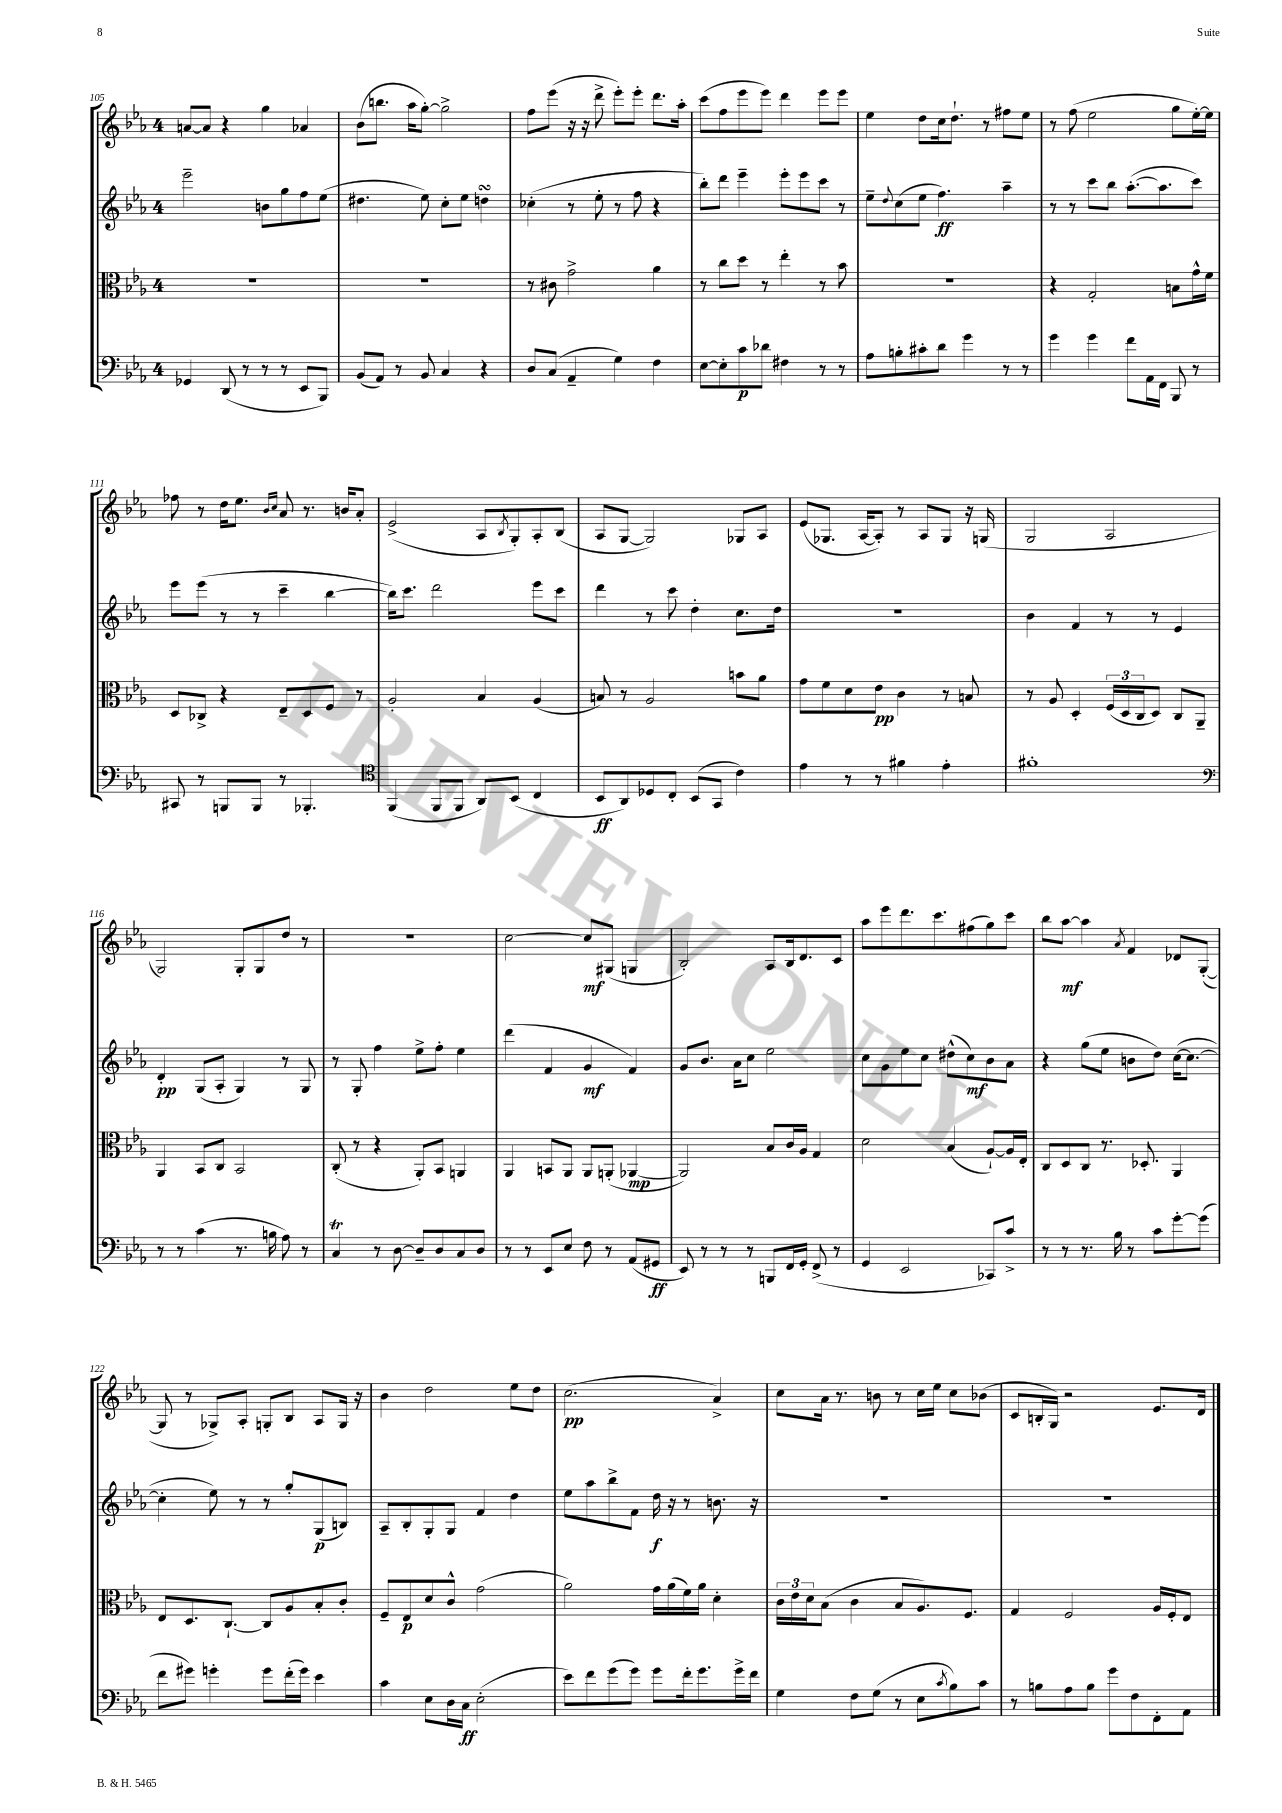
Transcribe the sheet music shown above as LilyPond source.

<<
\new StaffGroup <<
\new Staff = "s0" {
    \clef treble \key ees \major \once \override Staff.TimeSignature.style = #'single-digit \time 4/4
    a'8~ a'8 r4 g''4 aes'4 |
    bes'8( b''8. aes''16 g''8~-.) g''2-> |
    f''8 ees'''8( r16 r16 d'''8-> ees'''8-.) ees'''8-. d'''8. aes''16-. |
    c'''8( f''8 ees'''8 ees'''8) d'''4 ees'''8 ees'''8 |
    ees''4 d''8 c''16 d''8.-! r8 fis''8 ees''8 |
    r8 f''8( ees''2 g''8 ees''16~-.) ees''16 |
    fes''8 r8 d''16 ees''8. \grace { bes'16 c''16 } aes'8 r8. b'16 aes'8-. |
    ees'2->( aes8 \acciaccatura { bes8 } g8-.) aes8-. bes8( |
    aes8 g8~ g2) ges8 aes8 |
    ees'8( ges8. aes16~ aes8-.) r8 aes8 ges8 r16 g16( |
    g2 aes2 |
    g2) g8-. g8 d''8 r8 |
    R1 |
    c''2~ c''8\mf gis8( g4 |
    bes2-.) aes8 bes16 d'8. c'8 |
    aes''8 ees'''8 d'''8. c'''8. fis''8( g''8) c'''8 |
    bes''8 aes''8~\mf aes''4 \acciaccatura { aes'8 } f'4 des'8 g8~-.( |
    g8 r8 ges8->) aes8-. g8-. bes8 aes8 g16 r16 |
    bes'4 d''2 ees''8 d''8 |
    c''2.\pp( aes'4->) |
    c''8 aes'16 r8. b'8 r8 c''16 ees''16 c''8 bes'8( |
    c'8 b16-. g16) r2 ees'8. d'16 \bar "|." |
}
\new Staff = "s1" {
    \clef treble \key ees \major \once \override Staff.TimeSignature.style = #'single-digit \time 4/4
    ees'''2-- b'8 g''8 f''8 ees''8( |
    dis''4. ees''8) c''8-. ees''8 d''4\turn |
    ces''4-.( r8 ees''8-. r8 f''8 r4 |
    bes''8-.) d'''8 ees'''4-- ees'''8-. ees'''8 c'''8 r8 |
    ees''8-- \appoggiatura { d''8 } c''8( ees''8 f''4.\ff) aes''4-- |
    r8 r8 c'''8 bes''8 aes''8.~-.( aes''8. c'''8) |
    ees'''8 ees'''8( r8 r8 c'''4-- bes''4~ |
    bes''16) c'''8. d'''2 ees'''8 c'''8 |
    d'''4 r8 c'''8 d''4-. c''8. d''16 |
    R1 |
    bes'4 f'4 r8 r8 ees'4 |
    d'4-.\pp g8( aes8-. g4) r8 g8 |
    r8 g8-. f''4 ees''8-> f''8-. ees''4 |
    d'''4( f'4 g'4\mf f'4) |
    g'8 bes'8. aes'16 c''8 ees''2 |
    c''8 g'8 ees''8 c''8 dis''8-^( c''8\mf) bes'8 aes'8 |
    r4 g''8( ees''8 b'8 d''8) c''16~( c''8.~ |
    c''4-. ees''8) r8 r8 g''8-. g8\p( b8) |
    aes8-- bes8-. g8-. g8 f'4 d''4 |
    ees''8 aes''8 bes''8-> f'8 d''16\f r16 r8 b'8. r16 |
    R1 |
    R1 \bar "|." |
}
\new Staff = "s2" {
    \clef alto \key ees \major \once \override Staff.TimeSignature.style = #'single-digit \time 4/4
    R1 |
    R1 |
    r8 cis'8 g'2-> aes'4 |
    r8 c''8 d''8 r8 ees''4-. r8 bes'8 |
    R1 |
    r4 g2-. b8 g'16-^ f'16 |
    d8 ces8-> r4 ees8-- d8 f8 r8 |
    aes2-. bes4 aes4( |
    b8) r8 aes2 b'8 aes'8 |
    g'8 f'8 d'8 ees'8\pp c'4 r8 b8 |
    r8 aes8 d4-. \tuplet 3/2 { f16( d16 c16 } d8) c8 aes,8-- |
    aes,4 bes,8 c8 bes,2 |
    c8-.( r8 r4 aes,8-.) bes,8 a,4 |
    aes,4 b,8 aes,8 aes,8 a,8-.( aes,4~\mp |
    aes,2) bes8 c'16 aes16 g4 |
    d'2 bes4( aes8~-!) aes16 ees16-. |
    c8 d8 c8 r8. des8.-. aes,4 |
    ees8 d8. c8.~-! c8 aes8 bes8-. c'8-. |
    f8-- ees8\p d'8 c'8-^ g'2( |
    aes'2) g'16 aes'16( f'16) aes'16 d'4-. |
    \tuplet 3/2 { c'16 ees'16 d'16 } bes8( c'4 bes8 aes8.) f8. |
    g4 f2 aes16 f16-. ees8 \bar "|." |
}
\new Staff = "s3" {
    \clef bass \key ees \major \once \override Staff.TimeSignature.style = #'single-digit \time 4/4
    ges,4 d,8( r8 r8 r8 ees,8 bes,,8) |
    bes,8( aes,8) r8 bes,8 c4 r4 |
    d8 c8( aes,4-- g4) f4 |
    ees8~ ees8-. c'8\p des'8 fis4 r8 r8 |
    aes8 b8-. cis'8-. d'8 g'4 r8 r8 |
    g'4 g'4 f'8 aes,16 f,16 bes,,8 r8 |
    cis,8 r8 b,,8 b,,8 r8 bes,,4.-. |
    \clef tenor f,4( f,8 f,8 aes,8) bes,8( c4 |
    bes,8\ff aes,8) des8 c8-. bes,8( g,8 c'4) |
    ees'4 r8 r8 fis'4 ees'4-. |
    fis'1-. |
    \clef bass r8 r8 c'4( r8. b16 aes8) r8 |
    c4\trill r8 d8~ d8-- d8 c8 d8 |
    r8 r8 ees,8 ees8 f8 r8 aes,8( gis,8\ff |
    ees,8) r8 r8 r8 b,,8 f,16 g,16-. f,8->( r8 |
    g,4 ees,2 ces,8) c'8-> |
    r8 r8 r8. bes16 r8 c'8 g'8~-. g'8( |
    f'8 gis'8) g'4-. g'8 f'16-.( g'16) ees'4 |
    c'4 ees8 d16 c16\ff ees2-.( |
    ees'8) f'8 g'8( g'8) g'8 f'16-. g'8. g'16-> f'16 |
    g4 f8 g8( r8 ees8 \acciaccatura { c'8 } bes8) c'8 |
    r8 b8 aes8 b8 g'8 f8 f,8-. aes,8 \bar "|." |
}
>>
>>
\layout { \context { \Score currentBarNumber = #105 } }
